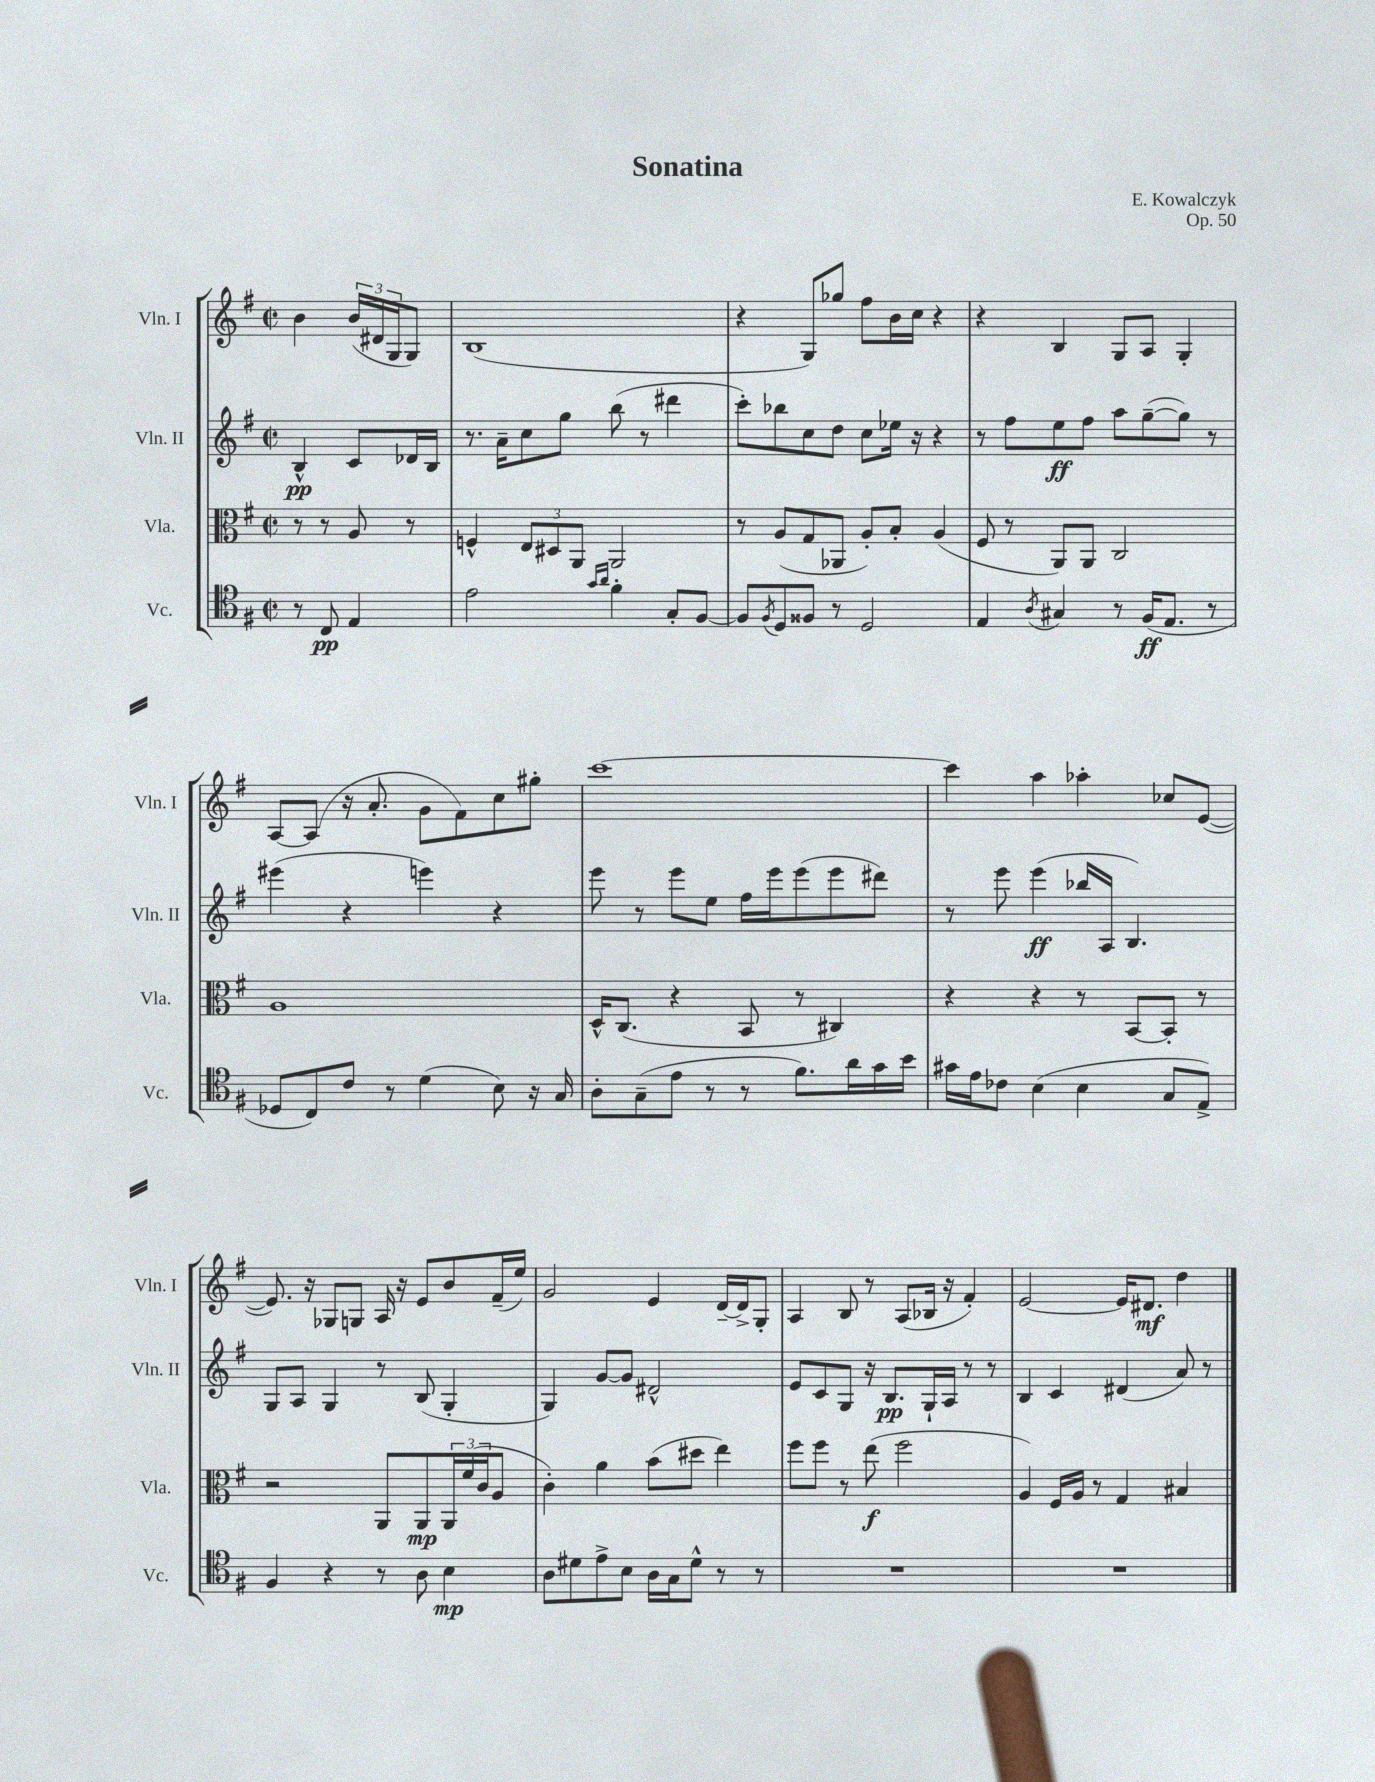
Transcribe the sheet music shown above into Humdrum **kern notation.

**kern	**dynam	**kern	**dynam	**kern	**dynam	**kern	**dynam
*part4	*part4	*part3	*part3	*part2	*part2	*part1	*part1
*staff4	*staff4	*staff3	*staff3	*staff2	*staff2	*staff1	*staff1
*I"Vc.	*	*I"Vla.	*	*I"Vln. II	*	*I"Vln. I	*
*I'Vc.	*	*I'Vla.	*	*I'Vln. II	*	*I'Vln. I	*
*clefC4	*	*clefC3	*	*clefG2	*	*clefG2	*
*k[f#]	*	*k[f#]	*	*k[f#]	*	*k[f#]	*
*M2/2	*	*M2/2	*	*M2/2	*	*M2/2	*
*met(c|)	*	*met(c|)	*	*met(c|)	*	*met(c|)	*
=	=	=	=	=	=	=	=
8r	.	8r	.	4B^^/	pp	4b\	.
8C/	pp	8r	.	.	.	.	.
4E/	.	8A/	.	8c/L	.	(24b/LL	.
.	.	.	.	.	.	24d#X/	.
.	.	.	.	.	.	24G/J	.
.	.	8r	.	16d-X/L	.	8G/J)	.
.	.	.	.	16B/JJ	.	.	.
=1	=1	=1	=1	=1	=1	=1	=1
2e\	.	4Fn^^/	.	8.r	.	(1B	.
.	.	.	.	16a~\KL	.	.	.
.	.	12E/L	.	8cc\	.	.	.
.	.	12D#X/	.	.	.	.	.
.	.	.	.	8gg\J	.	.	.
.	.	12AA/J	.	.	.	.	.
16qqg/LL	.	.	.	.	.	.	.
16qqa/JJ	.	.	.	.	.	.	.
4f#'\	.	2AA/	.	(8bb\	.	.	.
.	.	.	.	8r	.	.	.
8G'/L	.	.	.	4ddd#X\	.	.	.
[8F#/J	.	.	.	.	.	.	.
=2	=2	=2	=2	=2	=2	=2	=2
8F#/L]	.	8r	.	8ccc'\L)	.	4r	.
8qF#/	.	.	.	.	.	.	.
8D/	.	(8A/L	.	8bb-X\	.	.	.
8F##X/J	.	8G/	.	8cc\	.	8G/L)	.
8r	.	8AA-X/J	.	8dd\J	.	8gg-X/J	.
2D/	.	8A'/L)	.	8cc\L	.	8ff#\L	.
.	.	8B'/J	.	16ee-X\Jk	.	16b\L	.
.	.	.	.	16r	.	16cc\JJ	.
.	.	(4A/	.	4r	.	4r	.
=3	=3	=3	=3	=3	=3	=3	=3
4E/	.	8F#/	.	8r	.	4r	.
.	.	8r	.	8ff#\L	.	.	.
8qA/	.	.	.	.	.	.	.
4G#X/	.	8AA/L)	.	8ee\	ff	4B/	.
.	.	8AA/J	.	8ff#\J	.	.	.
8r	.	2C/	.	8aa\L	.	8G/L	.
(16F#/KL	ff	.	.	([8gg~\	.	8A/J	.
8.E/J	.	.	.	.	.	.	.
.	.	.	.	8gg\J])	.	4G'/	.
8r	.	.	.	8r	.	.	.
!!LO:LB:g=z
=4	=4	=4	=4	=4	=4	=4	=4
8D-X/L	.	1A	.	(4eee#X\	.	[8A/L	.
8C/)	.	.	.	.	.	(8A/J]	.
8c/J	.	.	.	4r	.	16r	.
.	.	.	.	.	.	8.a'/	.
8r	.	.	.	.	.	.	.
(4d\	.	.	.	4eeen\)	.	8g\L	.
.	.	.	.	.	.	8f#\)	.
8B\)	.	.	.	4r	.	8cc\	.
16r	.	.	.	.	.	8gg#X'\J	.
16G/	.	.	.	.	.	.	.
=5	=5	=5	=5	=5	=5	=5	=5
8A'\L	.	16D^^/KL	.	8eee\	.	[1ccc	.
.	.	(8.C/J	.	.	.	.	.
(8G~\	.	.	.	8r	.	.	.
8e\J	.	4r	.	8eee\L	.	.	.
8r	.	.	.	8ee\J	.	.	.
8r	.	8BB/	.	16ff#\LL	.	.	.
.	.	.	.	16eee\J	.	.	.
8.f#\L)	.	8r	.	(8eee\	.	.	.
.	.	4C#X/)	.	8eee\	.	.	.
16a\L	.	.	.	.	.	.	.
16g\	.	.	.	8ddd#X\J)	.	.	.
16b\JJ	.	.	.	.	.	.	.
=6	=6	=6	=6	=6	=6	=6	=6
16g#X\LL	.	4r	.	8r	.	4ccc\]	.
16e\J	.	.	.	.	.	.	.
8c-X\J	.	.	.	8eee\	.	.	.
(4B\	.	4r	.	(4eee\	ff	4aa\	.
4B\	.	8r	.	16bb-X/LL	.	4aa-X'\	.
.	.	.	.	16A/JJ	.	.	.
.	.	[8BB/L	.	4.B/)	.	.	.
8G/L	.	8BB'/J]	.	.	.	8cc-X/L	.
8E^/J)	.	8r	.	.	.	([8e/J	.
!!LO:LB:g=z
=7	=7	=7	=7	=7	=7	=7	=7
4F#/	.	2r	.	8G/L	.	8.e/])	.
.	.	.	.	8A/J	.	.	.
.	.	.	.	.	.	16r	.
4r	.	.	.	4G/	.	8G-X/L	.
.	.	.	.	.	.	8Gn/J	.
8r	.	8AA/L	.	8r	.	16A/	.
.	.	.	.	.	.	16r	.
8A\	.	8AA/	mp	(8B/	.	8e/L	.
4B\	mp	24AA/L	.	4G'/	.	8b/	.
.	.	(24f#/	.	.	.	.	.
.	.	24c/J	.	.	.	.	.
.	.	8A/J	.	.	.	(16f#~/L	.
.	.	.	.	.	.	16ee/JJ)	.
=8	=8	=8	=8	=8	=8	=8	=8
8A\L	.	4c'\)	.	4G/)	.	2g/	.
8d#X\	.	.	.	.	.	.	.
8e^\	.	4a\	.	[8g/L	.	.	.
8B\J	.	.	.	8g/J]	.	.	.
16A\LL	.	(8b\L	.	2d#X^^/	.	4e/	.
16G\J	.	.	.	.	.	.	.
8d#^^\J	.	8dd#X\J	.	.	.	.	.
8r	.	4ee\)	.	.	.	[16d~/LL	.
.	.	.	.	.	.	16d^/J]	.
8r	.	.	.	.	.	8G'/J	.
=9	=9	=9	=9	=9	=9	=9	=9
1r	.	8ff#\L	.	8e/L	.	4A/	.
.	.	8ff#\J	.	8c/	.	.	.
.	.	8r	.	8G/J	.	8B/	.
.	.	(8ee\	f	16r	.	8r	.
.	.	.	.	8.B/L	pp	.	.
.	.	2ff#\	.	.	.	(8A/L	.
.	.	.	.	16G`/L	.	16B-X/Jk	.
.	.	.	.	16A/JJ	.	16r	.
.	.	.	.	8r	.	4f#'/)	.
.	.	.	.	8r	.	.	.
=10	=10	=10	=10	=10	=10	=10	=10
1r	.	4A/)	.	4B/	.	[2e/	.
.	.	16F#/LL	.	4c/	.	.	.
.	.	16A/JJ	.	.	.	.	.
.	.	8r	.	.	.	.	.
.	.	4G/	.	(4d#X/	.	16e/KL]	.
.	.	.	.	.	.	8.d#X/J	mf
.	.	4B#X/	.	8a/)	.	4dd\	.
.	.	.	.	8r	.	.	.
==	==	==	==	==	==	==	==
*-	*-	*-	*-	*-	*-	*-	*-
